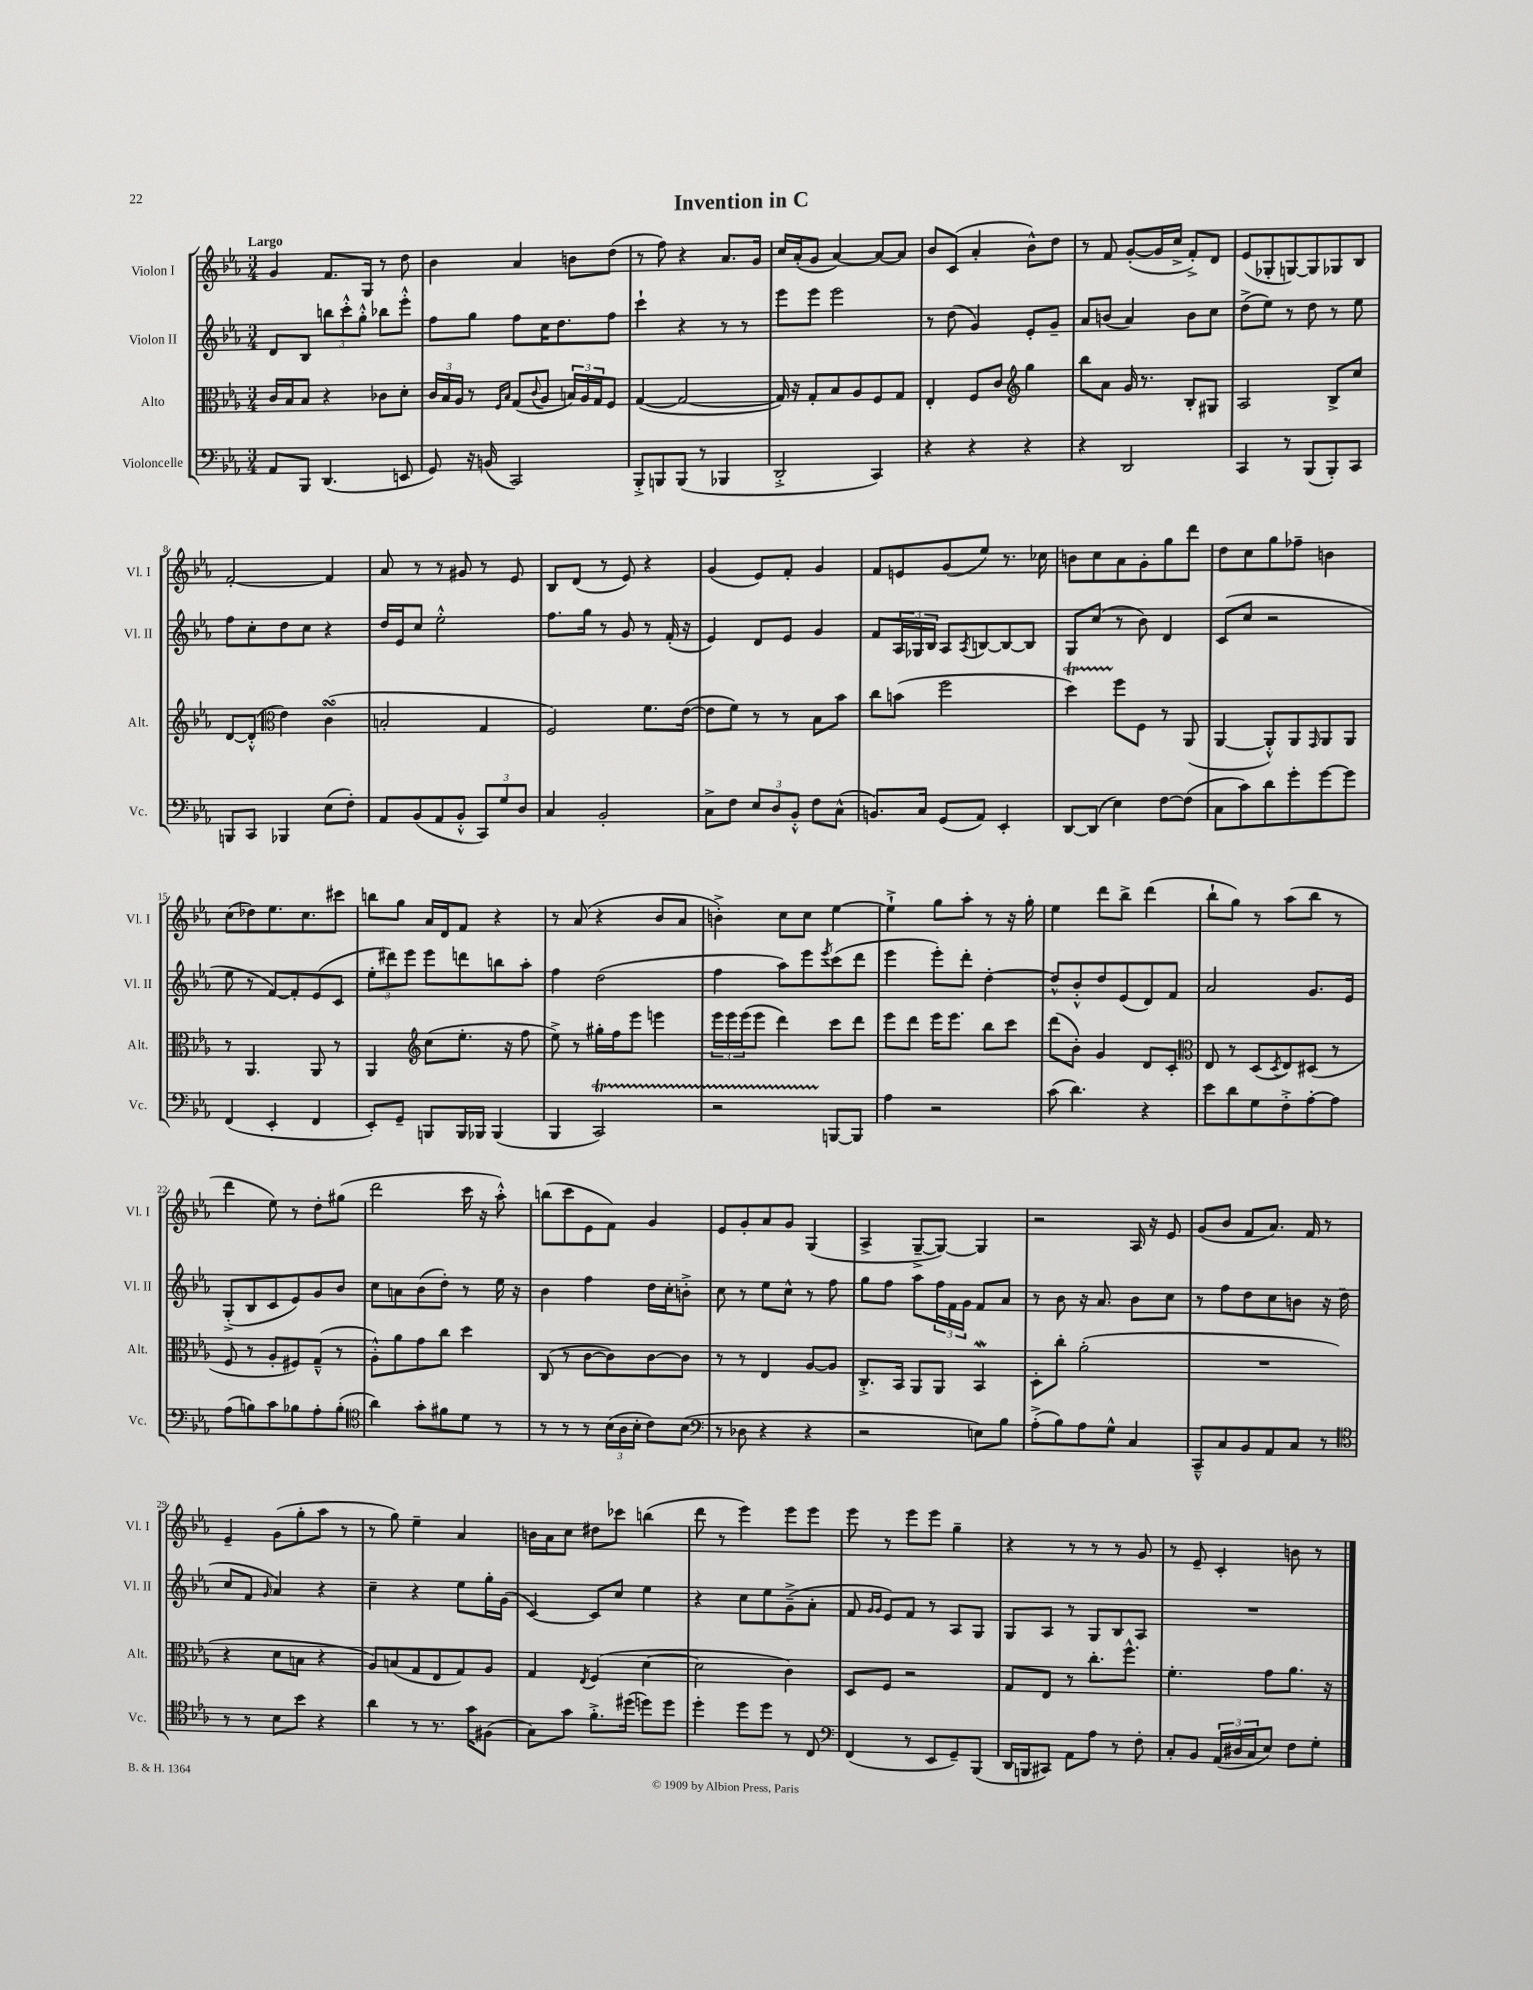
\header { title = "Invention in C" }
<<
\new StaffGroup <<
\new Staff = "s0" \with { instrumentName = "Violon I" shortInstrumentName = "Vl. I" } {
    \clef treble \key ees \major \numericTimeSignature \time 3/4 \tempo "Largo"
    g'4 f'8. g16 r8 d''8 |
    bes'4 aes'4 b'8 d''8( |
    r8 f''8) r4 aes'8. g'16 |
    c''16 aes'16-.( g'8 aes'4~) aes'8~ aes'8 |
    bes'8 c'8( aes'4-. bes'8-^) d''8 |
    r8 f'8 g'8~-.( g'16 c''16-> f'8-.->) d'8 |
    ees'8( ges8-. g8~) g8 ges8 bes8 |
    f'2~-. f'4 |
    aes'8 r8 r8 gis'8 r8 ees'8 |
    bes8 d'8( r8 ees'8) r4 |
    g'4( ees'8) f'8-. g'4 |
    f'8 e'8 g'8( ees''8) r8. ces''16 |
    b'8 c''8 aes'8 g'8-. g''8 d'''8 |
    d''8 c''8 g''8 fes''8-- b'4 |
    c''8( des''8) ees''8. c''8. cis'''8 |
    b''8 g''8 aes'16 d'16 f'8 r4 |
    r8 aes'8( r4 bes'8 aes'8 |
    b'4-.->) c''8 c''8 ees''4~ |
    ees''4-!-> g''8 aes''8-. r8 r16 g''16-. |
    ees''4 d'''8 bes''8-> d'''4( |
    bes''8-! g''8) r8 aes''8( bes''8 r8 |
    d'''4 ees''8) r8 d''8-. gis''8( |
    d'''2 c'''16 r16 aes''8-.-^) |
    b''8( c'''8 ees'8 f'8) g'4 |
    ees'8 g'8-. aes'8 g'8 g4( |
    aes4-> g8~---> g8~) g4 |
    r2 aes16 r16 ees'8 |
    g'8( bes'8 f'8 aes'8.) f'16 r8 |
    ees'4-- g'8( g''8-. aes''8 r8 |
    r8 g''8) ees''4-- aes'4 |
    b'16 aes'16 c''8 dis''8 ces'''8 b''4( |
    d'''8 r8 ees'''4) ees'''8 ees'''8 |
    ees'''8 r8 ees'''8 ees'''8 g''4-- |
    r4 r8 r8 r8 g'8 |
    r8 ees'8-- c'4-. b'8 r8 \bar "|." |
}
\new Staff = "s1" \with { instrumentName = "Violon II" shortInstrumentName = "Vl. II" } {
    \clef treble \key ees \major \numericTimeSignature \time 3/4
    d'8 bes8 \tuplet 3/2 { b''8 c'''8-.-^ g''8-.-^ } bes''8 ees'''8-.-^ |
    f''8 g''8 f''8 c''16 d''8. f''8 |
    c'''4-! r4 r8 r8 |
    ees'''8 ees'''8 ees'''2 |
    r8 d''8( g'4) ees'8-. g'8-- |
    aes'8 b'8( aes'4) b'8 c''8 |
    d''8->( ees''8) r8 d''8 r8 ees''8 |
    f''8 c''8-. d''8 c''8 r4 |
    d''16 ees'16 c''8 ees''2-.-^ |
    f''8. g''16 r8 g'8 r8 f'16-.( r16 |
    ees'4) d'8 ees'8 g'4 |
    f'8 \tuplet 3/2 { aes16 ges16 bes16 } aes8 \acciaccatura { aes8 } b8~ b8~ b8 |
    g8 c''8( r8 bes'8) d'4 |
    c'8( c''8 r2 |
    ees''8 r8 f'8~) f'8-. ees'8( c'8 |
    \tuplet 3/2 { ees''8-. dis'''8) ees'''8 } ees'''8 d'''8 b''8 aes''8-. |
    f''4 d''2( |
    f''4 aes''8) ees'''8 \acciaccatura { ees'''8 } c'''8( d'''8 |
    ees'''4 ees'''8-.) d'''8-. d''4~-. |
    d''8-^ bes'8-.-^ d''8 ees'8( d'8) f'8 |
    aes'2 g'8. ees'16 |
    g8-.->( bes8 c'8 ees'8) g'8 bes'8 |
    c''8 a'8 bes'8( d''8-.) r8 ees''16 r16 |
    bes'4 f''4 d''16 c''16-. b'8-.-> |
    c''8 r8 ees''8 c''8-^ r8 f''8 |
    g''8 f''8 aes''8 \tuplet 3/2 { f''16 f'16 g'16 } f'8 aes'8 |
    r8 bes'8 r16 aes'8. bes'8 c''8 |
    r8 f''8 d''8 c''8 b'8 r16 d''16( |
    c''8 f'8 \grace { g'16 } aes'4) r4 |
    c''4-- r4 ees''8 g''16-. g'16( |
    c'4~) c'8 c''8 ees''4 |
    r4 c''8 ees''8 g'8--->( aes'8-. |
    f'8 \grace { g'16 g'16 } ees'8) f'8 r8 aes8 g8 |
    g8 aes8 r8 g8 bes8 aes8 |
    R2. \bar "|." |
}
\new Staff = "s2" \with { instrumentName = "Alto" shortInstrumentName = "Alt." } {
    \clef alto \key ees \major \numericTimeSignature \time 3/4
    c'16 bes16 bes8 r4 ces'8 d'8-. |
    \tuplet 3/2 { c'16 bes16 aes16 } r8 \grace { f16 bes16 } g8( \appoggiatura { c'8 } aes8 \tuplet 3/2 { b16) aes16 g16 } f8 |
    g4~( g2~ |
    g16) r16 g8-. bes8 aes8 f8 g8 |
    ees4-. f8 c'8 \clef treble g''4 |
    bes''8 aes'8 g'16 r8. bes8-. gis8 |
    aes2 bes8-> c''8 |
    d'8~ d'8-.-^( \clef alto ees'4) c'4\turn( |
    b2-. g4 |
    f2) f'8. ees'16~( |
    ees'8 f'8) r8 r8 bes8 bes'8 |
    c''8 b'8( f''2 |
    d''4\startTrillSpan) f''8\stopTrillSpan f8 r8 aes,8( |
    aes,4~ aes,8-.-^) aes,8 \grace { g,16 } aes,8 aes,8 |
    r8 aes,4. aes,8 r8 |
    aes,4 \clef treble c''8( ees''8.-. r16 f''8 |
    ees''8->) r8 gis''16-. f''16 ees'''8 e'''4 |
    \tuplet 3/2 { ees'''16 ees'''16 ees'''16( } ees'''8 d'''4) c'''8 d'''8 |
    ees'''8 d'''8 ees'''16 ees'''8. bes''8 c'''8 |
    d'''8( bes'8-.) g'4 d'8 c'8-. |
    \clef alto ees8 r8 d8( \acciaccatura { d8 } ees8) dis8( r8 |
    f8 r8 aes8-. fis8) g8---^( r8 |
    aes8-.-^) aes'8 g'8 c''8 d''4 |
    c8( r8 c'8~ c'8) c'8~ c'8 |
    r8 r8 ees4 aes8~ aes8 |
    c8.-.-> bes,16 aes,8 aes,8 bes,4\mordent |
    d8-. c''8-. aes'2-.( |
    R2. |
    r4 d'8 b8 r4 |
    aes8) b8( g8 ees8 g8) aes8 |
    g4 \acciaccatura { ees8 } f4( d'4~ |
    d'2 c'4) |
    d8 f8 r2 |
    g8 ees8 r8 c''8.-. f''8.-^ |
    f'4.-. g'8 aes'8. r16 \bar "|." |
}
\new Staff = "s3" \with { instrumentName = "Violoncelle" shortInstrumentName = "Vc." } {
    \clef bass \key ees \major \numericTimeSignature \time 3/4
    aes,8 bes,,8 d,4.( e,8 |
    g,8) r16 b,16( c,2) |
    bes,,8-.-> b,,8 b,,8( r8 bes,,4 |
    d,2-.-> c,4) |
    r4 r4 r4 |
    r4 d,2 |
    c,4 r8 bes,,8( bes,,8-.) c,8 |
    b,,8 c,8 bes,,4 ees8( f8-.) |
    aes,8 bes,8( aes,8 bes,8-.-^ \tuplet 3/2 { c,8) g8 d8 } |
    c4 bes,2-. |
    c8-> f8 \tuplet 3/2 { ees8 d8 bes,8-.-^ } f8 c8-^( |
    b,8.) c16 g,8( aes,8) ees,4-. |
    d,8~ d,8( ees4) f8~ f8( |
    c8 c'8) d'8 g'8-. g'8~ g'8 |
    f,4( ees,4-. f,4 |
    ees,8-.) g,8-- b,,8 b,,16 bes,,16 bes,,4( |
    bes,,4 c,2\startTrillSpan) |
    r2 b,,8~\stopTrillSpan b,,8 |
    aes4 r2 |
    c'8( d'4.) r4 |
    ees'8 d'8 g8 f8-.-> aes8~-. aes8 |
    aes8( b8) c'8 bes8 aes8-. bes8-.( |
    \clef tenor aes'4) g'8-. fis'8 d'8 r8 |
    r8 r8 r8 \tuplet 3/2 { bes16( aes16 bes16-. } c'8) bes8( |
    \clef bass r8 des8 r4 r4 |
    r2 e8) bes8 |
    aes8-.->( bes8) aes8 g8-^ c4 |
    c,8---^ c8 bes,8 aes,8 c8 r8 |
    \clef tenor r8 r8 bes8 bes'8 r4 |
    aes'4 r8 r8. g'16 fis8( |
    g8) g'8 f'8.-.-> dis''16( d''8) d''8 |
    d''4-. d''8 d''8 r8 c8 |
    \clef bass f,4( r8 ees,8 g,8--) bes,,8( |
    d,16 b,,16 cis,8) aes,8 aes8 r8 f8-. |
    c8-. bes,8 \tuplet 3/2 { aes,16( dis16 c16 } ees8) f8 g8-. \bar "|." |
}
>>
>>
